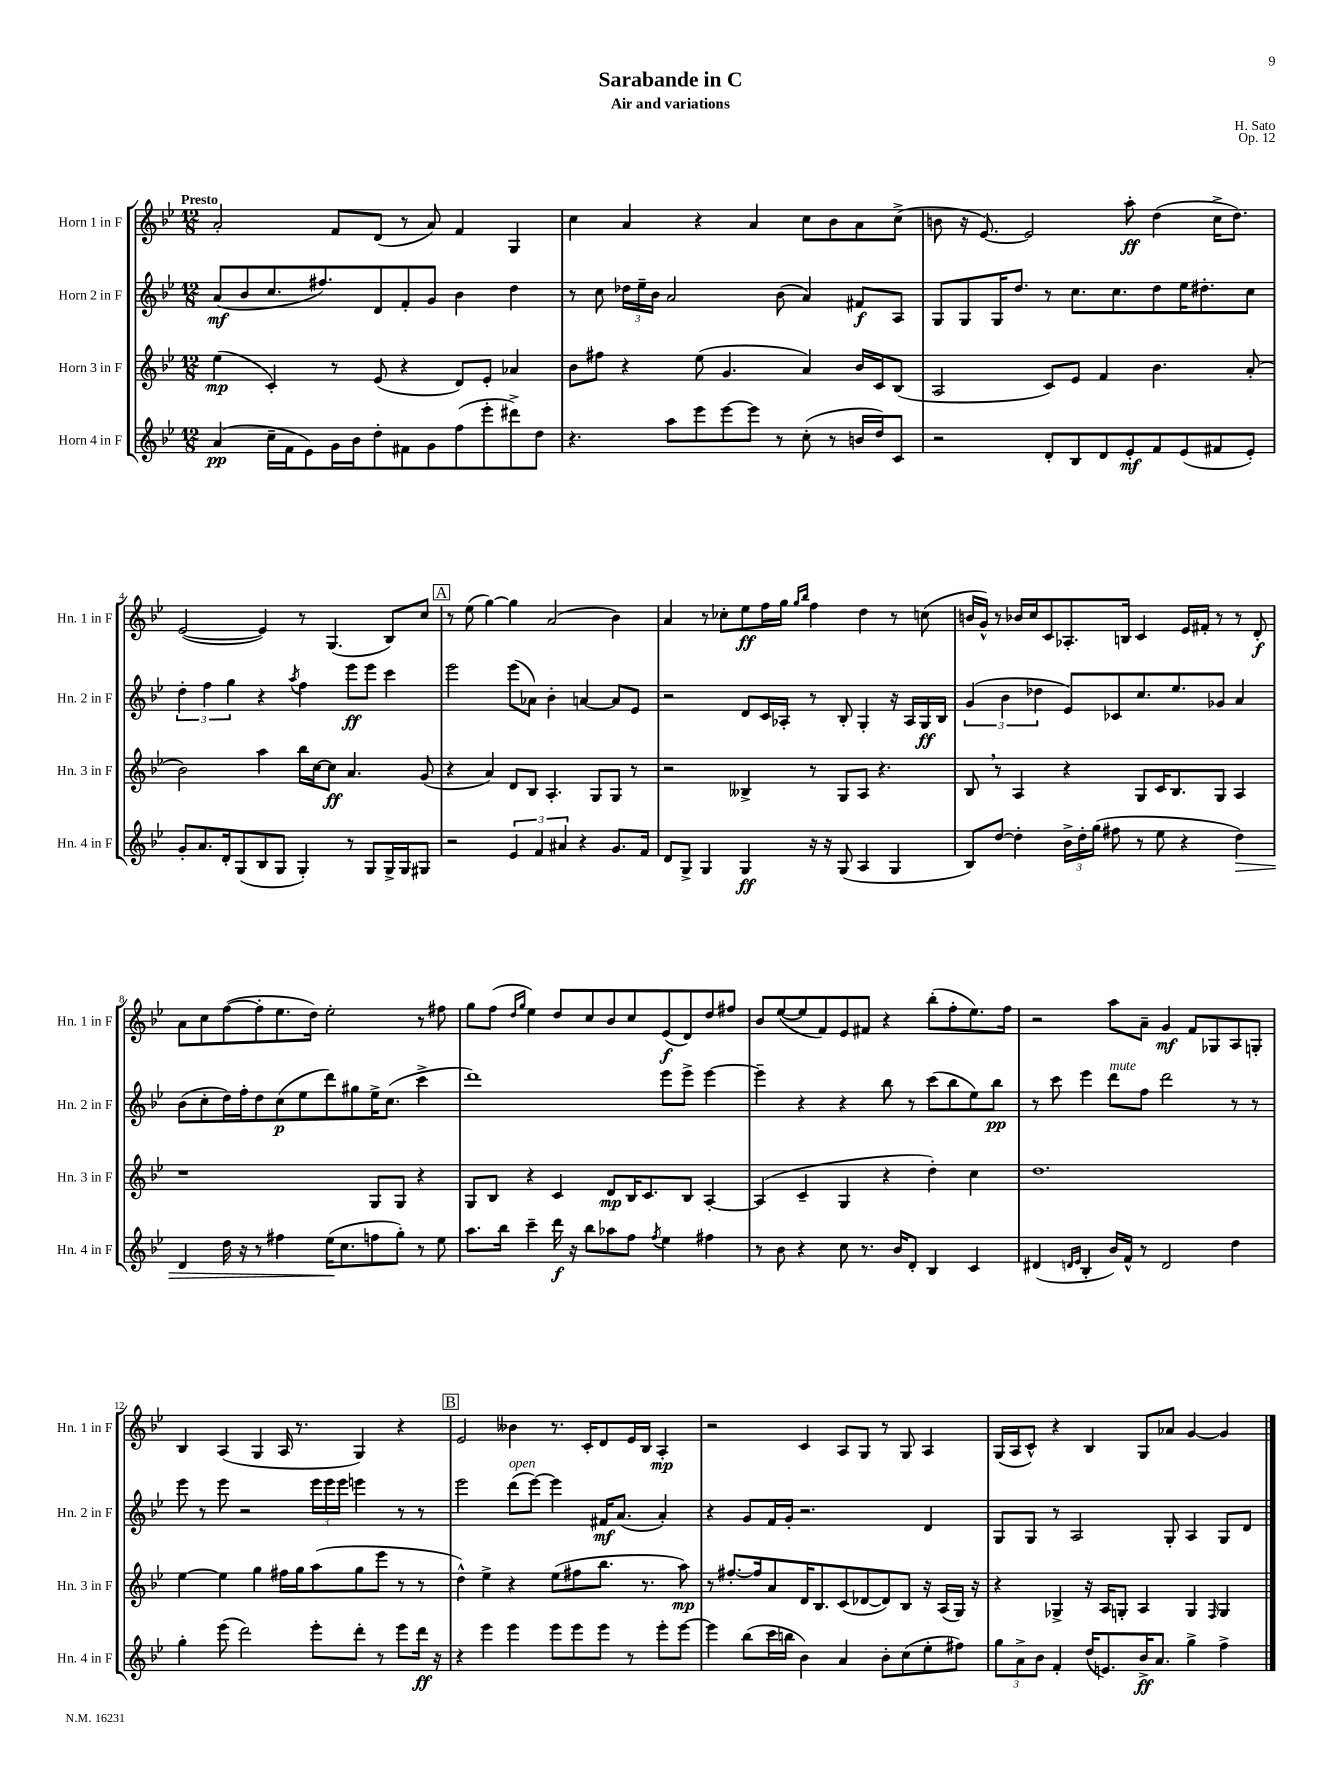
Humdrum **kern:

**kern	**dynam	**kern	**dynam	**kern	**dynam	**kern	**dynam
*part4	*part4	*part3	*part3	*part2	*part2	*part1	*part1
*staff4	*staff4	*staff3	*staff3	*staff2	*staff2	*staff1	*staff1
*I"Horn 4 in F	*	*I"Horn 3 in F	*	*I"Horn 2 in F	*	*I"Horn 1 in F	*
*I'Hn. 4 in F	*	*I'Hn. 3 in F	*	*I'Hn. 2 in F	*	*I'Hn. 1 in F	*
*clefG2	*	*clefG2	*	*clefG2	*	*clefG2	*
*k[b-e-]	*	*k[b-e-]	*	*k[b-e-]	*	*k[b-e-]	*
*M12/8	*	*M12/8	*	*M12/8	*	*M12/8	*
=1	=1	=1	=1	=1	=1	=1	=1
!	!	!	!	!	!	!LO:TX:a:B:t=Presto	!
(4a/	pp	(4ee-\	mp	(8a/L	mf	2a'/	.
.	.	.	.	8b-/	.	.	.
16cc~\LL	.	4c'/)	.	8.cc/	.	.	.
16f\J	.	.	.	.	.	.	.
8e-\)	.	.	.	.	.	.	.
.	.	.	.	8.ff#X/)	.	.	.
16g\L	.	8r	.	.	.	8f/L	.
16b-\J	.	.	.	.	.	.	.
8dd'\	.	(8e-/	.	8d/	.	(8d/J	.
8f#X\	.	4r	.	8f'/	.	8r	.
8g\	.	.	.	8g/J	.	8a/)	.
(8ff\	.	8d/L)	.	4b-\	.	4f/	.
8eee-'\	.	8e-'/J	.	.	.	.	.
8ddd#X^\)	.	4a-X/	.	4dd\	.	4G/	.
8dd\J	.	.	.	.	.	.	.
=2	=2	=2	=2	=2	=2	=2	=2
4.r	.	8b-\L	.	8r	.	4cc\	.
.	.	8ff#X\J	.	8cc\	.	.	.
.	.	4r	.	24dd-X\LL	.	4a/	.
.	.	.	.	24ee-~\	.	.	.
.	.	.	.	24b-\JJ	.	.	.
8aa\L	.	.	.	2a/	.	.	.
8eee-\	.	(8ee-\	.	.	.	4r	.
[8eee-\	.	4.g/	.	.	.	.	.
8eee-\J]	.	.	.	.	.	4a/	.
8r	.	.	.	(8b-\	.	.	.
(8cc'\	.	4a/)	.	4a/)	.	8cc\L	.
8r	.	.	.	.	.	8b-\	.
16bn/LL	.	16b-/LL	.	8f#X/L	f	8a\	.
16dd/J)	.	16c/J	.	.	.	.	.
8c/J	.	(8B-/J	.	8A/J	.	(8cc^\J	.
=3	=3	=3	=3	=3	=3	=3	=3
2r	.	2A/	.	8G/L	.	8bn\	.
.	.	.	.	8G/	.	16r	.
.	.	.	.	.	.	[8.e-/)	.
.	.	.	.	16G/K	.	.	.
.	.	.	.	8.dd/J	.	.	.
.	.	.	.	.	.	2e-/]	.
8d'/L	.	8c/L)	.	8r	.	.	.
8B-/	.	8e-/J	.	8.cc\L	.	.	.
8d/	.	4f/	.	.	.	.	.
.	.	.	.	8.cc\	.	.	.
8e-'/	mf	.	.	.	.	8aa'\	ff
8f/	.	4.b-\	.	8dd\	.	(4dd\	.
(8e-/	.	.	.	16ee-\K	.	.	.
.	.	.	.	8.dd#X'\	.	.	.
8f#X/	.	.	.	.	.	16cc^\KL	.
.	.	.	.	.	.	8.dd\J)	.
8e-'/J)	.	(8a'/	.	8cc\J	.	.	.
!!LO:LB:g=z
=4	=4	=4	=4	=4	=4	=4	=4
8g'/L	.	2b-\)	.	6dd'\	.	([2e-/	.
8.a/	.	.	.	.	.	.	.
.	.	.	.	6ff\	.	.	.
16d'/k	.	.	.	.	.	.	.
.	.	.	.	6gg\	.	.	.
(8G/	.	.	.	.	.	.	.
8B-/	.	4aa\	.	4r	.	4e-/])	.
8G/J	.	.	.	.	.	.	.
.	.	.	.	8qaa/	.	.	.
4G'/)	.	16bb-\LL	.	4ff\	.	8r	.
.	.	[16cc\J	.	.	.	.	.
.	.	8cc\J]	ff	.	.	(4.G/	.
8r	.	4.a/	.	8eee-\L	ff	.	.
8G/L	.	.	.	8eee-\J	.	.	.
16G^/L	.	.	.	4ccc\	.	8B-/L)	.
16G/J	.	.	.	.	.	.	.
8G#X/J	.	(8g/	.	.	.	8cc/J	.
!!LO:REH:place=s1:t=A
=5	=5	=5	=5	=5	=5	=5	=5
2r	.	4r	.	2eee-\	.	8r	.
.	.	.	.	.	.	(8ee-\	.
.	.	4a/)	.	.	.	[4gg\)	.
6e-/	.	8d/L	.	(8eee-\L	.	4gg\]	.
.	.	8B-/J	.	8a-X\J)	.	.	.
6f/	.	.	.	.	.	.	.
.	.	4.A'/	.	4b-'\	.	(2a/	.
6a#X/	.	.	.	.	.	.	.
4r	.	.	.	[4an/	.	.	.
.	.	8G/L	.	.	.	.	.
8.g/L	.	8G/J	.	8a/L]	.	4b-\)	.
.	.	8r	.	8e-/J	.	.	.
16f/Jk	.	.	.	.	.	.	.
=6	=6	=6	=6	=6	=6	=6	=6
8d/L	.	2r	.	2r	.	4a/	.
8G^/J	.	.	.	.	.	.	.
4G/	.	.	.	.	.	8r	.
.	.	.	.	.	.	8cc-X'\L	.
4G/	ff	4B--X^/	.	8d/L	.	8ee-\	ff
.	.	.	.	16c/L	.	16ff\L	.
.	.	.	.	16A-X'/JJ	.	16gg\JJ	.
.	.	.	.	.	.	16qqgg/LL	.
.	.	.	.	.	.	16qqbb-/JJ	.
16r	.	8r	.	8r	.	4ff\	.
16r	.	.	.	.	.	.	.
(8G/	.	8G/L	.	8B-'/	.	.	.
4A/	.	8A/J	.	4G'/	.	4dd\	.
.	.	4.r	.	.	.	.	.
4G/	.	.	.	16r	.	8r	.
.	.	.	.	16A-/LL	.	.	.
.	.	.	.	16G/	ff	(8ccn\	.
.	.	.	.	16B-/JJ	.	.	.
=7	=7	=7	=7	=7	=7	=7	=7
8B-/L)	.	8B-,/	.	(6g/	.	16bn/LL	.
.	.	.	.	.	.	16g^^/JJ)	.
[8dd/J	.	8r	.	.	.	8r	.
.	.	.	.	6b-\	.	.	.
4dd'\]	.	4A/	.	.	.	16b-X/LL	.
.	.	.	.	.	.	16cc/J	.
.	.	.	.	6dd-X\	.	.	.
.	.	.	.	.	.	8c/	.
24b-^\LL	.	4r	.	8e-/L)	.	8.A-X'/	.
24dd'\	.	.	.	.	.	.	.
(24gg\JJ	.	.	.	.	.	.	.
8ff#X\	.	.	.	8c-X/	.	.	.
.	.	.	.	.	.	16Bn/Jk	.
8r	.	8G/L	.	8.cc/	.	4c/	.
8ee-\	.	16c/K	.	.	.	.	.
.	.	8.B-/	.	8.ee-/	.	.	.
4r	.	.	.	.	.	16e-/LL	.
.	.	.	.	.	.	16f#X'/JJ	.
.	.	8G/J	.	8g-X/J	.	8r	.
!	!LO:HP:b	!	!	!	!	!	!
4dd\)	>	4A/	.	4a/	.	8r	.
.	.	.	.	.	.	8d'/	f
!!LO:LB:g=z
=8	=8	=8	=8	=8	=8	=8	=8
4d/	.	1r	.	(8b-\L	.	8a\L	.
.	.	.	.	8cc'\	.	8cc\	.
16dd\	.	.	.	16dd\L)	.	([8ff\	.
16r	.	.	.	16ff'\J	.	.	.
8r	.	.	.	8dd\	.	8ff'\]	.
4ff#X\	.	.	.	(8cc\	p	8.ee-\	.
.	.	.	.	8ee-\	.	.	.
.	.	.	.	.	.	16dd\Jk)	.
(16ee-\KL	.	.	.	8ddd\)	.	2ee-'\	.
8.cc\	]	.	.	.	.	.	.
.	.	.	.	8gg#X\	.	.	.
8ffn\	.	8G/L	.	16ee-^\K	.	.	.
.	.	.	.	(8.cc\J	.	.	.
8gg'\J)	.	8G/J	.	.	.	.	.
8r	.	4r	.	4ccc^\	.	8r	.
8ee-\	.	.	.	.	.	8ff#X\	.
=9	=9	=9	=9	=9	=9	=9	=9
8.aa\L	.	8G/L	.	1ddd)	.	8gg\L	.
.	.	8B-/J	.	.	.	(8ff\J	.
16bb-\Jk	.	.	.	.	.	.	.
.	.	.	.	.	.	16qqdd/LL	.
.	.	.	.	.	.	16qqgg/JJ	.
4ccc~\	.	4r	.	.	.	4ee-\)	.
16ddd\	f	4c/	.	.	.	8dd/L	.
16r	.	.	.	.	.	.	.
8bb-\L	.	.	.	.	.	8cc/	.
8aa-X\	.	8d/L	mp	.	.	8b-/	.
8ff\J	.	16B-/K	.	.	.	8cc/	.
.	.	8.c/	.	.	.	.	.
8qff/	.	.	.	.	.	.	.
4ee-\	.	.	.	8eee-\L	.	(8e-/	f
.	.	8B-/J	.	8eee-^\J	.	8d/)	.
4ff#X\	.	[4A'/	.	[4eee-\	.	8dd/	.
.	.	.	.	.	.	8ff#X/J	.
=10	=10	=10	=10	=10	=10	=10	=10
8r	.	(4A/]	.	4eee-~\]	.	8b-/L	.
8b-\	.	.	.	.	.	([8ee-/	.
4r	.	4c~/	.	4r	.	8ee-/]	.
.	.	.	.	.	.	8f/)	.
8cc\	.	4G/	.	4r	.	8e-/	.
8.r	.	.	.	.	.	8f#X/J	.
.	.	4r	.	8bb-\	.	4r	.
16b-/KL	.	.	.	.	.	.	.
8d'/J	.	.	.	8r	.	.	.
4B-/	.	4dd'\)	.	(8ccc\L	.	(8bb-'\L	.
.	.	.	.	8bb-\	.	8ff'\	.
4c/	.	4cc\	.	8ee-\)	.	8.ee-\)	.
.	.	.	.	8bb-\J	pp	.	.
.	.	.	.	.	.	16ff\Jk	.
=11	=11	=11	=11	=11	=11	=11	=11
(4d#X/	.	1.dd	.	8r	.	2r	.
.	.	.	.	8ccc\	.	.	.
16qqdn/LL	.	.	.	.	.	.	.
16qqe-/JJ	.	.	.	.	.	.	.
4B-'/	.	.	.	4eee-\	.	.	.
!	!	!	!	!LO:TX:a:i:t=mute	!	!	!
16b-/LL)	.	.	.	8ddd\L	.	8aa\L	.
16f^^/JJ	.	.	.	.	.	.	.
8r	.	.	.	8ff\J	.	8a~\J	.
2d/	.	.	.	2ddd\	.	4g/	mf
.	.	.	.	.	.	8f/L	.
.	.	.	.	.	.	8G-X/	.
4dd\	.	.	.	8r	.	8A/	.
.	.	.	.	8r	.	8Gn'/J	.
!!LO:LB:g=z
=12	=12	=12	=12	=12	=12	=12	=12
4gg'\	.	[4ee-\	.	8eee-\	.	4B-/	.
.	.	.	.	8r	.	.	.
(8eee-\	.	4ee-\]	.	8eee-\	.	(4A/	.
2ddd\)	.	.	.	2r	.	.	.
.	.	4gg\	.	.	.	4G/	.
.	.	16ff#X\LL	.	.	.	16A/	.
.	.	16gg\J	.	.	.	8.r	.
8eee-'\L	.	(8aa\	.	24eee-\LL	.	.	.
.	.	.	.	24eee-\	.	.	.
.	.	.	.	24eee-\JJ	.	.	.
8ddd'\J	.	8gg\	.	4eeen\	.	4G/)	.
8r	.	8eee-\J	.	.	.	.	.
8eee-\L	.	8r	.	8r	.	4r	.
16ddd\Jk	ff	8r	.	8r	.	.	.
16r	.	.	.	.	.	.	.
!!LO:REH:place=s1:t=B
=13	=13	=13	=13	=13	=13	=13	=13
4r	.	4dd^^\)	.	2eee-\	.	2e-/	.
4eee-\	.	4ee-^\	.	.	.	.	.
!	!	!	!	!LO:TX:a:i:t=open	!	!	!
4eee-\	.	4r	.	(8ddd\L	.	4b--X\	.
.	.	.	.	[8eee-\J)	.	.	.
8eee-\L	.	(8ee-\L	.	4eee-\]	.	8.r	.
8eee-\	.	8ff#X\	.	.	.	.	.
.	.	.	.	.	.	16c'/KL	.
8eee-\J	.	8.bb-\J	.	16f#X/KL	mf	8d/	.
.	.	.	.	(8.a/J	.	.	.
8r	.	.	.	.	.	16e-/L	.
.	.	8.r	.	.	.	16B-/JJ	.
8eee-'\L	.	.	.	4a'/)	.	4A'/	mp
[8eee-\J	.	8aa\)	mp	.	.	.	.
=14	=14	=14	=14	=14	=14	=14	=14
4eee-\]	.	8r	.	4r	.	2r	.
.	.	[8.ff#X'/L	.	.	.	.	.
(8bb-\L	.	.	.	8g/L	.	.	.
.	.	16ff#/k]	.	.	.	.	.
16ccc\L	.	8a/	.	16f/L	.	.	.
16bbn\JJ	.	.	.	16g'/JJ	.	.	.
4b-\)	.	16d/K	.	2.r	.	4c/	.
.	.	8.B-/	.	.	.	.	.
4a/	.	(8c/	.	.	.	8A/L	.
.	.	[8d-X/	.	.	.	8G/J	.
8b-'\L	.	8d-/])	.	.	.	8r	.
(8cc\	.	8B-/J	.	.	.	8G/	.
8ee-'\	.	16r	.	4d/	.	4A/	.
.	.	(16A/LL	.	.	.	.	.
8ff#X\J)	.	16G/JJ)	.	.	.	.	.
.	.	16r	.	.	.	.	.
=15	=15	=15	=15	=15	=15	=15	=15
12gg\L	.	4r	.	8G/L	.	(16G/LL	.
.	.	.	.	.	.	16A/J	.
12a^\	.	.	.	.	.	.	.
.	.	.	.	8G/J	.	8c^^/J)	.
12b-\J	.	.	.	.	.	.	.
4f'/	.	4G-X^/	.	8r	.	4r	.
.	.	.	.	2A/	.	.	.
(16dd/KL	.	16r	.	.	.	4B-/	.
8.en/)	.	16A/KL	.	.	.	.	.
.	.	8Gn'/J	.	.	.	.	.
16b-^/K	ff	4A/	.	.	.	8G/L	.
8.a/J	.	.	.	.	.	.	.
.	.	.	.	8G'/	.	8a-X/J	.
4gg^\	.	4G/	.	4A/	.	[4g/	.
.	.	16qqF/	.	.	.	.	.
4ff^\	.	4G/	.	8G/L	.	4g/]	.
.	.	.	.	8d/J	.	.	.
==	==	==	==	==	==	==	==
*-	*-	*-	*-	*-	*-	*-	*-
